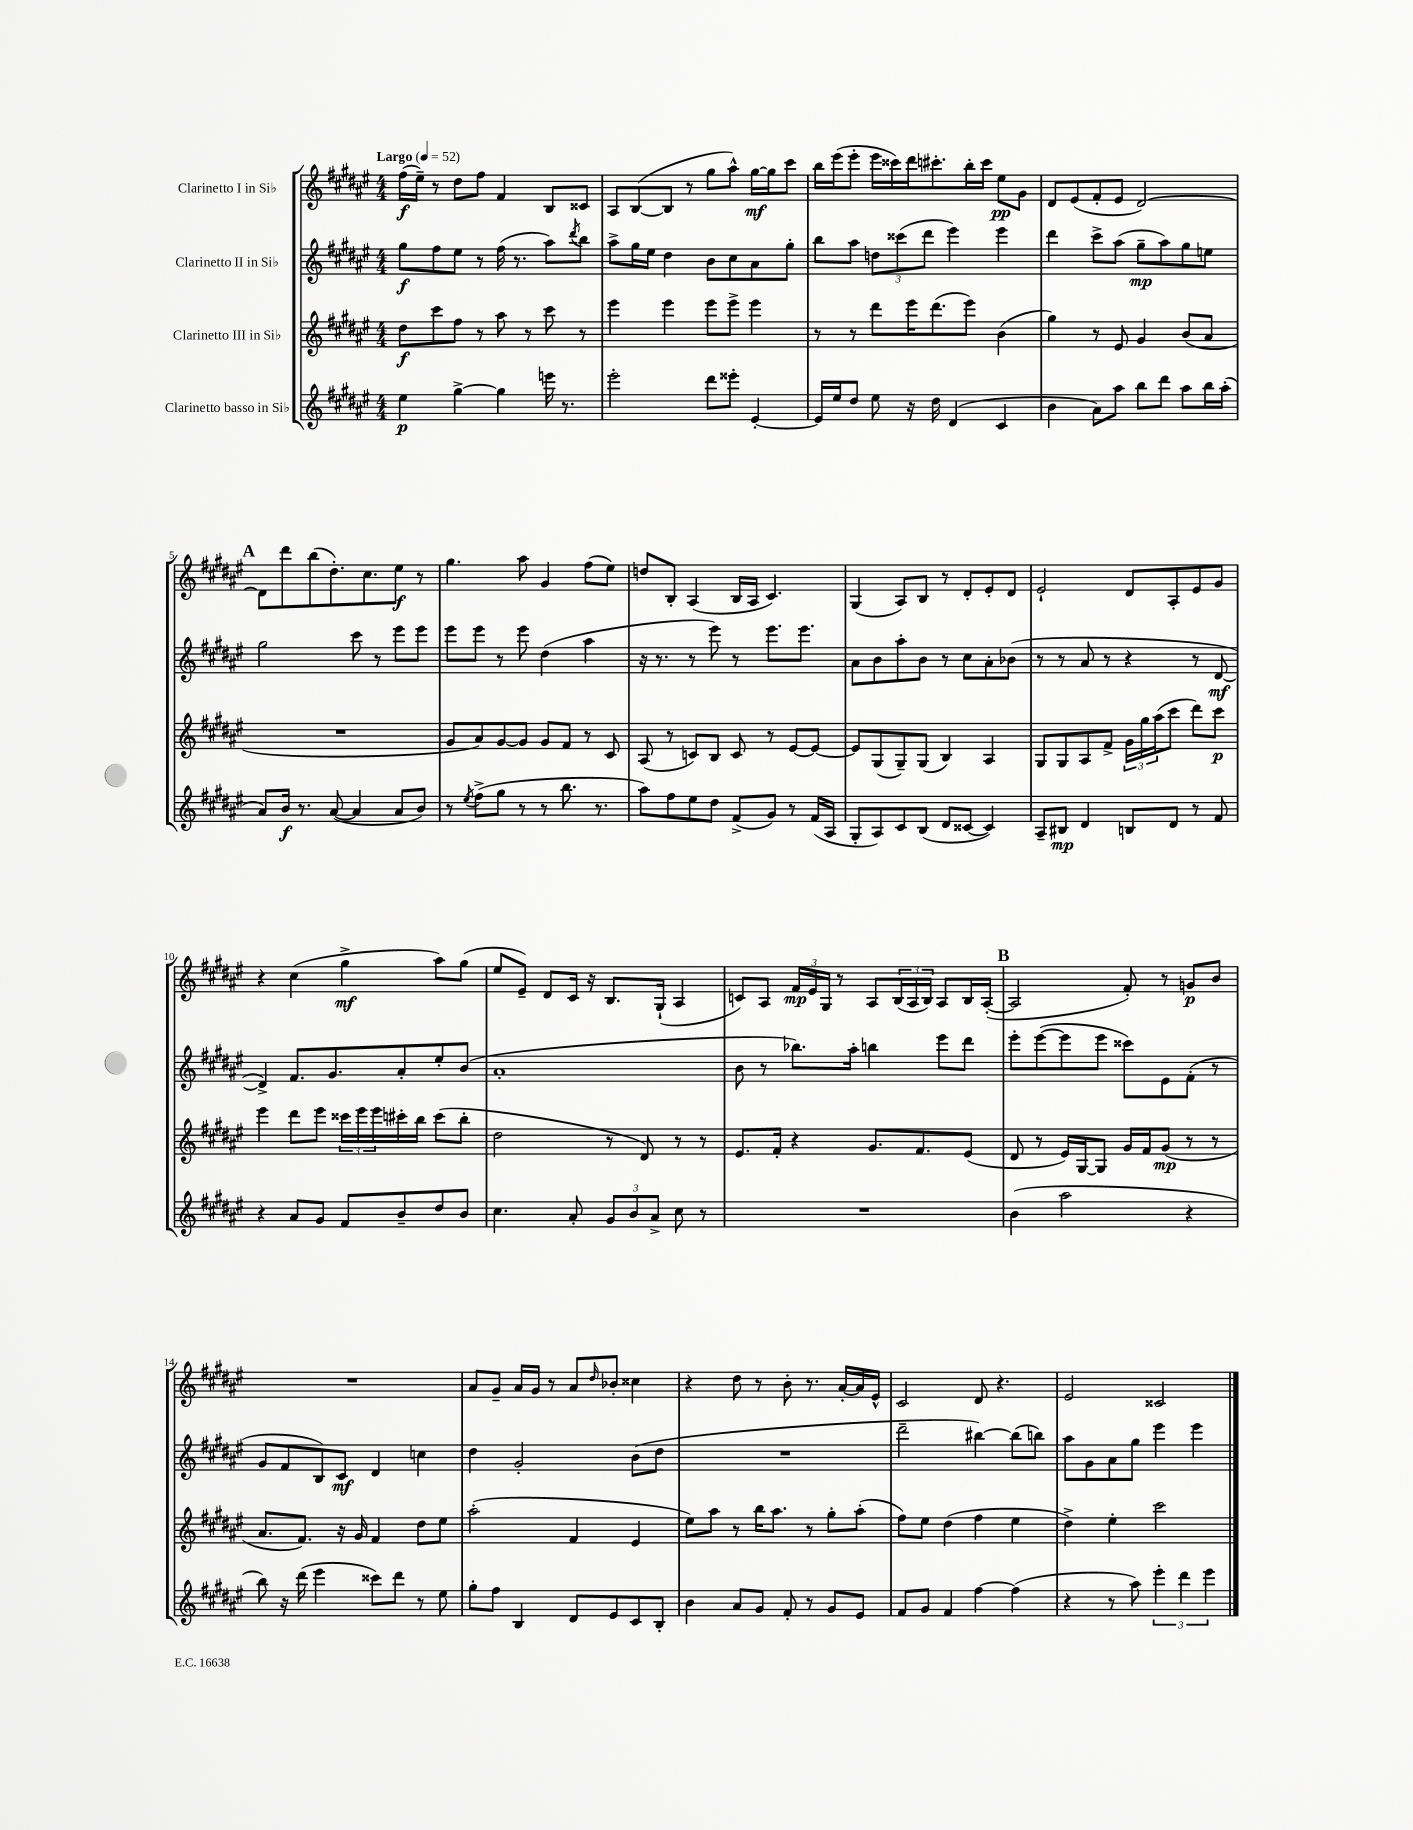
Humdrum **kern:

**kern	**kern	**kern	**kern
*staff4	*staff3	*staff2	*staff1
*clefG2	*clefG2	*clefG2	*clefG2
*k[f#c#g#d#a#e#]	*k[f#c#g#d#a#e#]	*k[f#c#g#d#a#e#]	*k[f#c#g#d#a#e#]
*M4/4	*M4/4	*M4/4	*M4/4
*MM52	*MM52	*MM52	*MM52
4ee#\	8dd#\L	8gg#\L	(16ff#\LL
.	.	.	16ee#~\JJ)
.	8ccc#\	8ff#\	8r
[4gg#^\	8ff#\J	8ee#\J	8dd#\L
.	8r	8r	8ff#\J
4gg#\]	8aa#\	(16ff#\	4f#/
.	.	8.r	.
.	8r	.	.
16eee\	8ccc#\	8aa#\L)	8B/L
8.r	.	.	.
.	.	8qddd#/	.
.	8r	8bb\J	8c##/J
=	=	=	=
2eee#'\	4eee#\	8aa#^\L	8A#/L
.	.	16gg#\L	([8B/
.	.	16ee#\JJ	.
.	4eee#\	4dd#\	8B/]J
.	.	.	8r
8ddd#\L	8eee#\L	8b\L	8gg#\L
8eee##'\J	8eee#^\J	8cc#\	8aa#^^\J)
[4e#'/	4eee#\	8a#\	[16gg#\LL
.	.	.	16gg#\]J
.	.	8gg#'\J	8ccc#\J
=	=	=	=
16e#/]LL	8r	8bb\L	16bb\LL
16ee#/J	.	.	(16eee#\J
8dd#/J	8r	8aa#\J	8eee#'\J
8ee#\	8ddd#\L	12dd\L	16eee#\LL
.	.	.	16ccc##\)
.	.	(12ccc##\	.
16r	16eee#\K	.	16ddd#\J
.	.	12ddd#\J	.
16dd#\	(8.ddd#\	.	8.ccc#'\
(4d#/	.	4eee#\)	.
.	8eee#\J)	.	16bb'\L
.	.	.	16ccc#\JJ
4c#/	(4b\	4eee#\	8ee#\L
.	.	.	8g#\J
=	=	=	=
4b\	4gg#\)	4ddd#\	8d#/L
.	.	.	(8e#/
8a#\L)	8r	8ccc#^\L	8f#'/
8aa#\J	8e#/	(8aa#\J	8e#/J
8bb\L	4g#/	8gg#~\L	[2d#/)
8ddd#\J	.	8aa#\)	.
8aa#\L	(8b/L	8gg#\	.
16bb\L	8a#/J	8ee\J	.
(16aa#'\JJ	.	.	.
=	=	=	=
8a#/L)	1r	2gg#\	8d#\]L
16b/Jk	.	.	8ddd#\
8.r	.	.	.
.	.	.	(8bb\
([8a#/	.	.	8.dd#'\)
4a#/]	.	8ccc#\	.
.	.	.	8.cc#\
.	.	8r	.
8a#/L	.	8eee#\L	8ee#\J
8b/J)	.	8eee#\J	8r
=	=	=	=
8r	8g#/L	8eee#\L	4.gg#\
8qee#/	.	.	.
(8ff#^\L	8a#/)	8eee#\J	.
8gg#\J	[8g#/	8r	.
8r	8g#/]J	8eee#\	8aa#\
8r	8g#/L	(4dd#\	4g#/
8.bb\	8f#/J	.	.
.	8r	4aa#\	(8ff#\L
8.r	.	.	.
.	8c#/	.	8ee#\J)
=	=	=	=
8aa#\L)	(8A#/	16r	8dd/L
.	.	8.r	.
8ff#\	8r	.	8B'/J
8ee#\	8c/L)	8r	(4A#/
8dd#\J	8B/J	8eee#\)	.
(8f#^/L	8c/	8r	16B/LL
.	.	.	16A#/JJ
8g#/J)	8r	8.eee#\L	4.c#/)
8r	[8e#/L	.	.
.	.	8.eee#\J	.
(16f#/LL	8e#/_J	.	.
16A#/JJ	.	.	.
=	=	=	=
8G#'/L	8e#/]L	8a#\L	(4G#/
8A#/)	(8G#/	8b\	.
8c#/	8G#~/)	8aa#'\	8A#/L)
(8B/J	(8G#/J	8b\J	8B/J
8d#/L	4B/)	8r	8r
[8c##/J	.	8cc#\L	8d#'/L
4c##/])	4A#/	8a#'\	8e#'/
.	.	(8b-\J	8d#/J
=	=	=	=
8A#~/L	8G#/L	8r	2e#`/
8B#/J	8G#/	8r	.
4d#/	8A#/	8a#/	.
.	8f#^/J	8r	.
8B/L	24g#\LL	4r	8d#/L
.	24gg#\	.	.
.	(24aa#\J	.	.
8d#/J	8ccc#\J	.	8A#'/
8r	8ddd#\L)	8r	8e#/
8f#/	8ccc#\J	[8d#/	8g#/J
=	=	=	=
4r	4eee#\	4d#^/])	4r
8a#/L	8ddd#\L	8.f#/L	(4cc#\
8g#/J	8eee#\J	.	.
.	.	8.g#/	.
8f#/L	24ccc##\LL	.	4gg#^\
.	24eee#\	.	.
.	24eee#\	.	.
8b~/	16ccc#'\	8a#'/	.
.	16bb\JJ	.	.
8dd#/	(8ccc#\L	8ee#'/	8aa#\L)
8b/J	8bb'\J	(8b/J	(8gg#\J
=	=	=	=
4.cc#\	2dd#\	1a#'	8ee#/L
.	.	.	8e#~/J)
.	.	.	8d#/L
8a#'/	.	.	16c#/Jk
.	.	.	16r
12g#/L	8r	.	8.B/L
12b/	.	.	.
.	8d#/)	.	.
12a#^/J	.	.	.
.	.	.	(16G#`/Jk
8cc#\	8r	.	4A#/
8r	8r	.	.
=	=	=	=
1r	8.e#/L	8b\	8c/L)
.	.	8r	8A#/J
.	16f#'/Jk	.	.
.	4r	8.bb-\L)	24f#/LL
.	.	.	24e#/
.	.	.	24G#/JJ
.	.	.	8r
.	.	16aa#'\Jk	.
.	8.g#/L	4bb\	8A#/L
.	.	.	(24B/L
.	.	.	24A#/
.	8.f#/	.	.
.	.	.	24B/JJ)
.	.	8eee#\L	8A#/L
.	(8e#/J	8ddd#\J	16B/L
.	.	.	([16A#'/JJ
=	=	=	=
(4b\	8d#/	8eee#'\L	2A#/]
.	8r	([8eee#\	.
2aa#\	16e#/LL)	8eee#\]	.
.	[16G#/J	.	.
.	8G#/]J	8eee#\J	.
.	16g#/LL	8ccc##\L)	8f#'/)
.	16f#/J	.	.
.	(8g#/J	8e#\	8r
4r	8r	(8f#'\J	8g/L
.	8r	8r	8b/J
=	=	=	=
8bb\)	8.a#/L	8g#/L	1r
16r	.	8f#/	.
(16ddd#\	8.f#/J)	.	.
4eee#\	.	8B/)	.
.	16r	8c#/J	.
.	16g#/	.	.
8ccc##\L)	4f#/	4d#/	.
8ddd#\J	.	.	.
8r	8dd#\L	4cc\	.
8ee#\	8ee#\J	.	.
=	=	=	=
8gg#'\L	(2aa#'\	4dd#\	8a#/L
8ff#\J	.	.	8g#~/J
4B/	.	2g#'/	16a#/LL
.	.	.	16g#/JJ
.	.	.	8r
8d#/L	4f#/	.	8a#/L
.	.	.	16qqdd#/
8e#/	.	.	8b-'/J
8c#/	4e#/	(8b\L	4cc##\
8B'/J	.	8dd#\J	.
=	=	=	=
4b\	8ee#\L)	1r	4r
.	8aa#\J	.	.
8a#/L	8r	.	8dd#\
8g#/J	16bb\LK	.	8r
.	8.aa#\J	.	.
8f#'/	.	.	8b'\
8r	8r	.	8.r
8g#/L	8gg#'\L	.	.
.	.	.	[16a#'/LL
8e#/J	(8aa#'\J	.	16a#/]
.	.	.	16e#^^/JJ
=	=	=	=
8f#/L	8ff#\L)	2ddd#~\	2c#/
8g#/J	8ee#\J	.	.
4f#/	(4dd#\	.	.
[4ff#\	4ff#\	[4bb#\)	8d#/
.	.	.	4.r
(4ff#\]	4ee#\	(8bb#\]L	.
.	.	8bb\J)	.
=	=	=	=
4r	4dd#^\)	8aa#\L	2e#/
.	.	8g#\	.
8r	4ee#'\	8a#\	.
8aa#\)	.	8gg#\J	.
6eee#'\	2ccc#\	4eee#\	2c##/
6ddd#\	.	.	.
.	.	4eee#\	.
6eee#\	.	.	.
==	==	==	==
*-	*-	*-	*-
